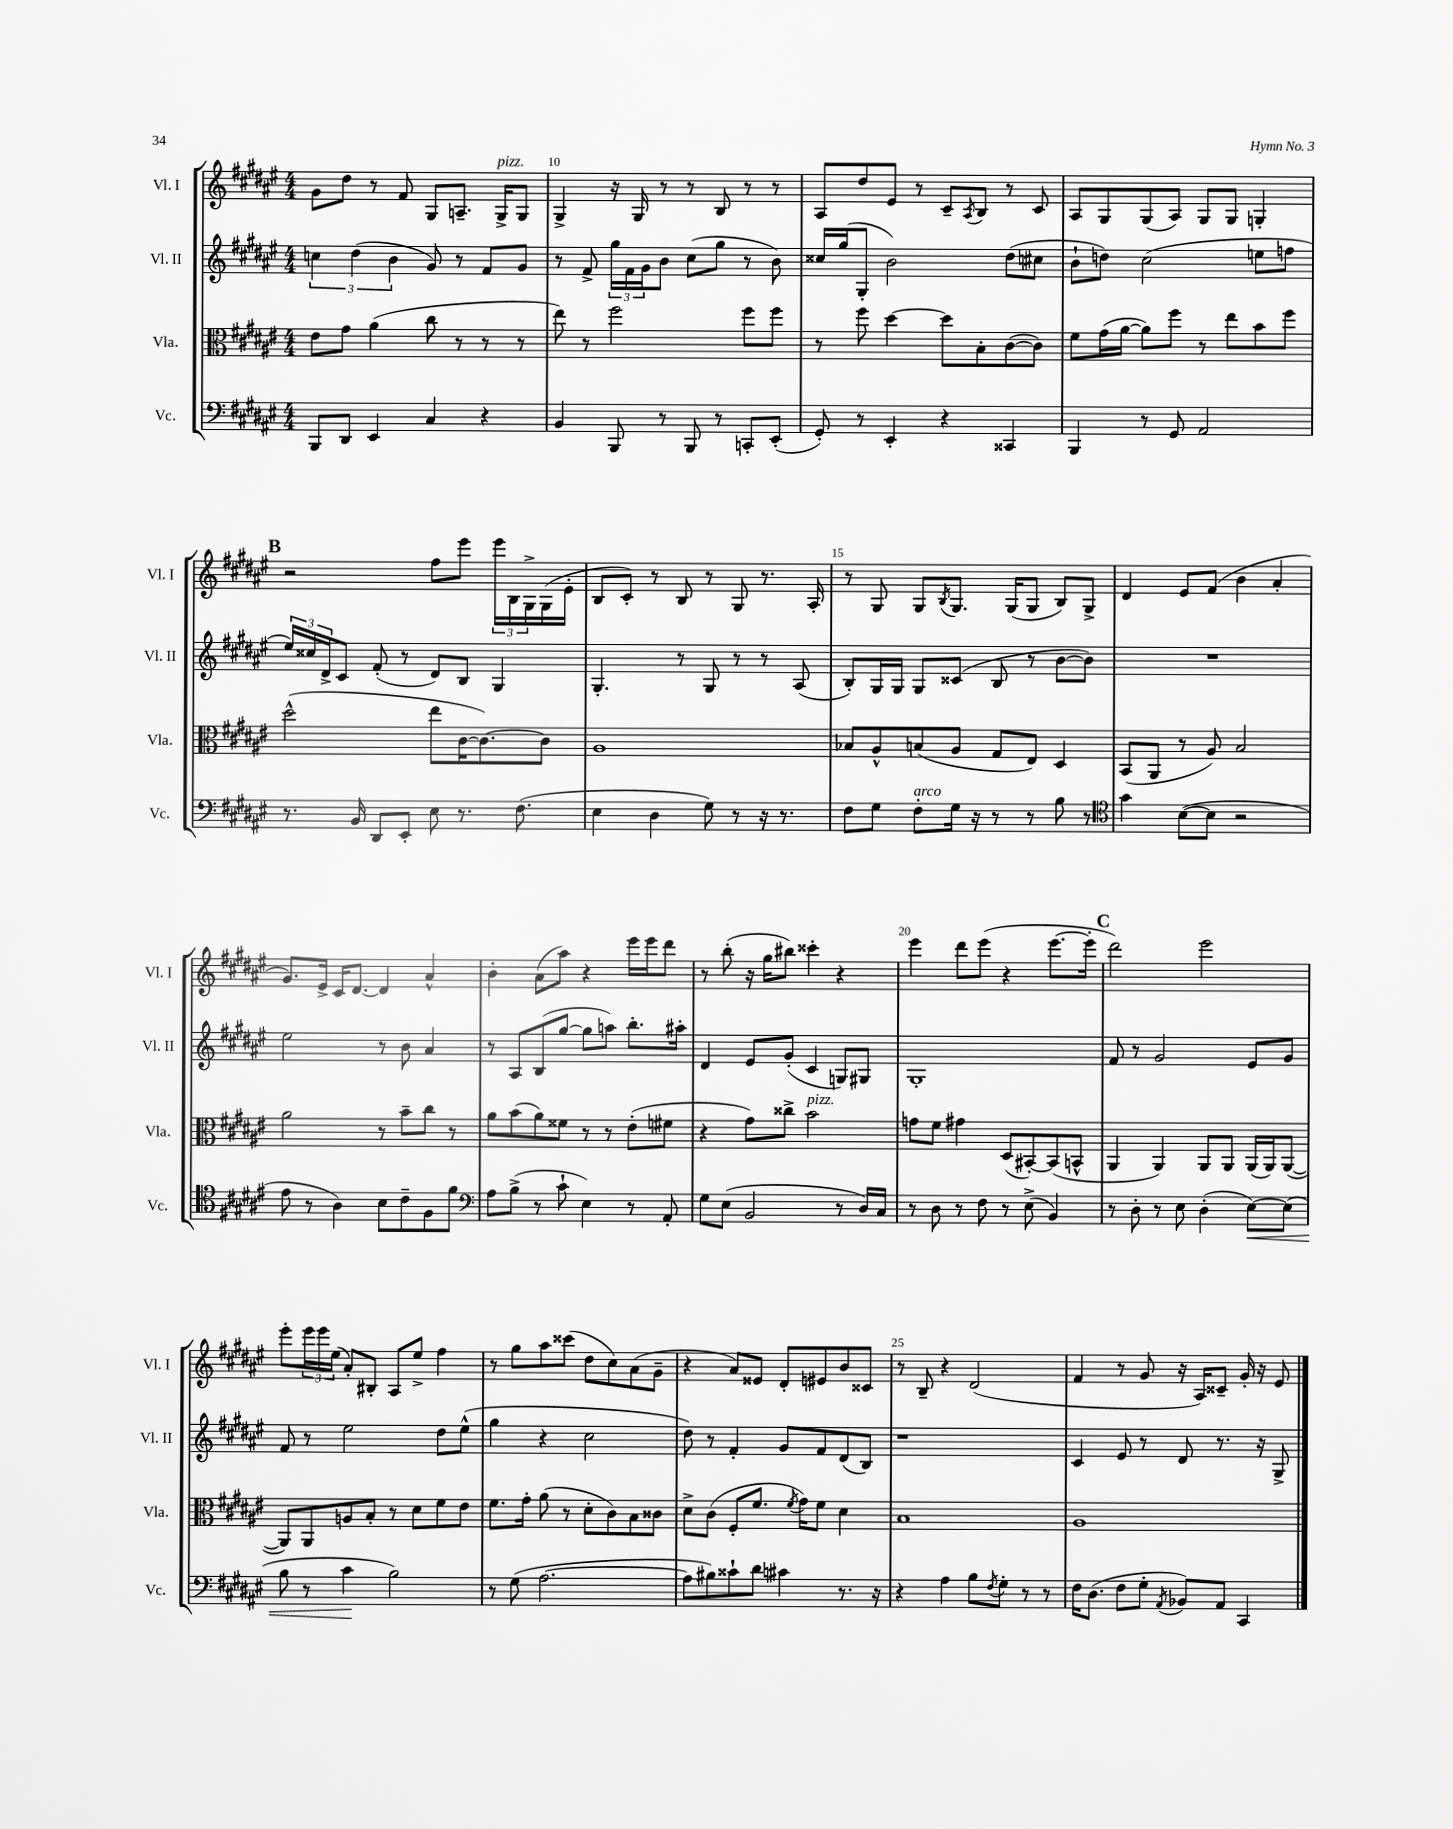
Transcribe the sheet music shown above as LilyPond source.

<<
\new StaffGroup <<
\new Staff = "s0" \with { instrumentName = "Vl. I" shortInstrumentName = "Vl. I" } {
    \clef treble \key fis \major \numericTimeSignature \time 4/4
    gis'8 dis''8 r8 fis'8 gis8 a8.-- gis16->^\markup { \italic "pizz." } gis8 |
    gis4-> r16 gis16 r8 r8 b8 r8 r8 |
    ais8 dis''8 eis'8 r8 cis'8-- \acciaccatura { ais8 } b8 r8 cis'8 |
    ais8 gis8 gis8( ais8) gis8 gis8 g4-. |
    \mark \markup { \bold "B" } r2 fis''8 eis'''8 \tuplet 3/2 { eis'''16 b16 gis16-> } gis16( eis'16-. |
    b8 cis'8-.) r8 b8 r8 gis8 r8. ais16-. |
    r8 gis8 gis8 \acciaccatura { b8 } gis8. gis16( gis8 b8) gis8-> |
    dis'4 eis'8 fis'8( b'4 ais'4-. |
    gis'8.) eis'16-> cis'16 dis'8.~ dis'4 ais'4-^ |
    b'4-. ais'8( ais''8) r4 eis'''16 eis'''16 dis'''8 |
    r8 b''8-.( r16 gis''16 bis''8) cisis'''4-. r4 |
    eis'''4 dis'''8 eis'''8( r4 eis'''8.~ eis'''16-. |
    \mark \markup { \bold "C" } dis'''2) eis'''2 |
    eis'''8-. \tuplet 3/2 { eis'''16 eis'''16 eis''16( } ais'8-.) bis8-. ais8 eis''8-> fis''4 |
    r8 gis''8 ais''8 cisis'''8( dis''8 cis''8) ais'8( gis'8-- |
    r4 ais'8) eisis'8 dis'8-. eis'8 b'8 cisis'8 |
    r8 b8-- r4 dis'2( |
    fis'4 r8 gis'8 r16 ais16) cisis'8-- gis'16-. r16 eis'8 \bar "|." |
}
\new Staff = "s1" \with { instrumentName = "Vl. II" shortInstrumentName = "Vl. II" } {
    \clef treble \key fis \major \numericTimeSignature \time 4/4
    \tuplet 3/2 { c''4 dis''4( b'4 } gis'8) r8 fis'8 gis'8 |
    r8 fis'8-> \tuplet 3/2 { gis''16 fis'16 gis'16 } b'8 cis''8( gis''8 r8 b'8) |
    cisis''16 gis''16( gis8-. b'2) dis''8( cis''8 |
    b'8-! d''8) cis''2( e''8 f''8 |
    \mark \markup { \bold "B" } \tuplet 3/2 { eis''16) cisis''16 dis'16-> } cis'8 fis'8-.( r8 dis'8) b8 gis4 |
    gis4.-. r8 gis8 r8 r8 ais8( |
    b8-.) gis16 gis16 gis8 cisis'8( b8 r8 b'8~ b'8) |
    R1 |
    eis''2 r8 b'8 ais'4 |
    r8 ais8 b8( gis''8~ gis''8 a''8) b''8.-. ais''16-. |
    dis'4 eis'8 gis'8-.( cis'4 g8) gis8 |
    gis1-. |
    \mark \markup { \bold "C" } fis'8 r8 gis'2 eis'8 gis'8 |
    fis'8 r8 eis''2 dis''8 eis''8-^( |
    gis''4 r4 cis''2 |
    dis''8) r8 fis'4-. gis'8 fis'8 dis'8( b8) |
    r1 |
    cis'4 eis'8 r8 dis'8 r8. r16 gis8-> \bar "|." |
}
\new Staff = "s2" \with { instrumentName = "Vla." shortInstrumentName = "Vla." } {
    \clef alto \key fis \major \numericTimeSignature \time 4/4
    eis'8 gis'8 ais'4( cis''8 r8 r8 r8 |
    eis''8) r8 fis''2 fis''8 fis''8 |
    r8 fis''8 dis''4~ dis''8 b8-. cis'8~( cis'8) |
    fis'8 gis'16( ais'16~ ais'8) fis''8 r8 eis''8 b'8 fis''8 |
    \mark \markup { \bold "B" } dis''2-^( eis''8 cis'16~ cis'8.~) cis'8 |
    ais1 |
    bes8 ais8-^ b8( ais8 gis8 eis8) dis4 |
    b,8( ais,8 r8 ais8) b2 |
    ais'2 r8 b'8-- cis''8 r8 |
    ais'8 b'8( ais'8) fisis'8 r8 r8 eis'8-.( fis'8 |
    r4 gis'8) cisis''8-> b'2^\markup { \italic "pizz." } |
    g'8 fis'8 gis'4 dis8( bis,8~-.) bis,8( b,8-^ |
    \mark \markup { \bold "C" } ais,4 ais,4) ais,8 ais,8 ais,16( ais,16) ais,8~( |
    ais,8) ais,8 a8 b8-. r8 dis'8 fis'8 eis'8 |
    fis'8. gis'16-. ais'8( r8 dis'8-. cis'8) b8 cisis'8 |
    dis'8-> cis'8( fis8-. fis'8. \acciaccatura { fis'8 } gis'16) fis'8 dis'4 |
    b1 |
    ais1 \bar "|." |
}
\new Staff = "s3" \with { instrumentName = "Vc." shortInstrumentName = "Vc." } {
    \clef bass \key fis \major \numericTimeSignature \time 4/4
    b,,8 dis,8 eis,4 cis4 r4 |
    b,4 b,,8 r8 b,,8 r8 c,8-. eis,8-.( |
    gis,8-.) r8 eis,4-. r4 cisis,4 |
    b,,4 r8 gis,8 ais,2 |
    \mark \markup { \bold "B" } r8. b,16 dis,8 eis,8-. eis8 r8. fis8.( |
    eis4 dis4 gis8) r8 r16 r8. |
    fis8 gis8 fis8-.^\markup { \italic "arco" } gis16 r16 r8 r8 b8 r8 |
    \clef tenor gis'4 b8~( b8 r2 |
    eis'8 r8 ais4) b8 cis'8-- fis8 fis'8 |
    \clef bass ais8 b8->( r8 cis'8-! eis4) r8 ais,8-. |
    gis8 eis8( b,2 r8 dis16) cis16 |
    r8 dis8 r8 fis8 r8 eis8->( b,4) |
    \mark \markup { \bold "C" } r8 dis8-. r8 eis8 dis4-.( eis8~\<) eis8( |
    b8 r8 cis'4\! b2) |
    r8 gis8( ais2.~ |
    ais8 bis8) cisis'8-! dis'8 cis'4 r8. r16 |
    r4 ais4 b8 \acciaccatura { fis8 } gis8-. r8 r8 |
    fis16 dis8.( fis8 gis8-. \acciaccatura { ais,8 } bes,8) ais,8 cis,4 \bar "|." |
}
>>
>>
\layout { \context { \Score currentBarNumber = #9 \override BarNumber.break-visibility = ##(#f #t #t) barNumberVisibility = #(every-nth-bar-number-visible 5) } }
